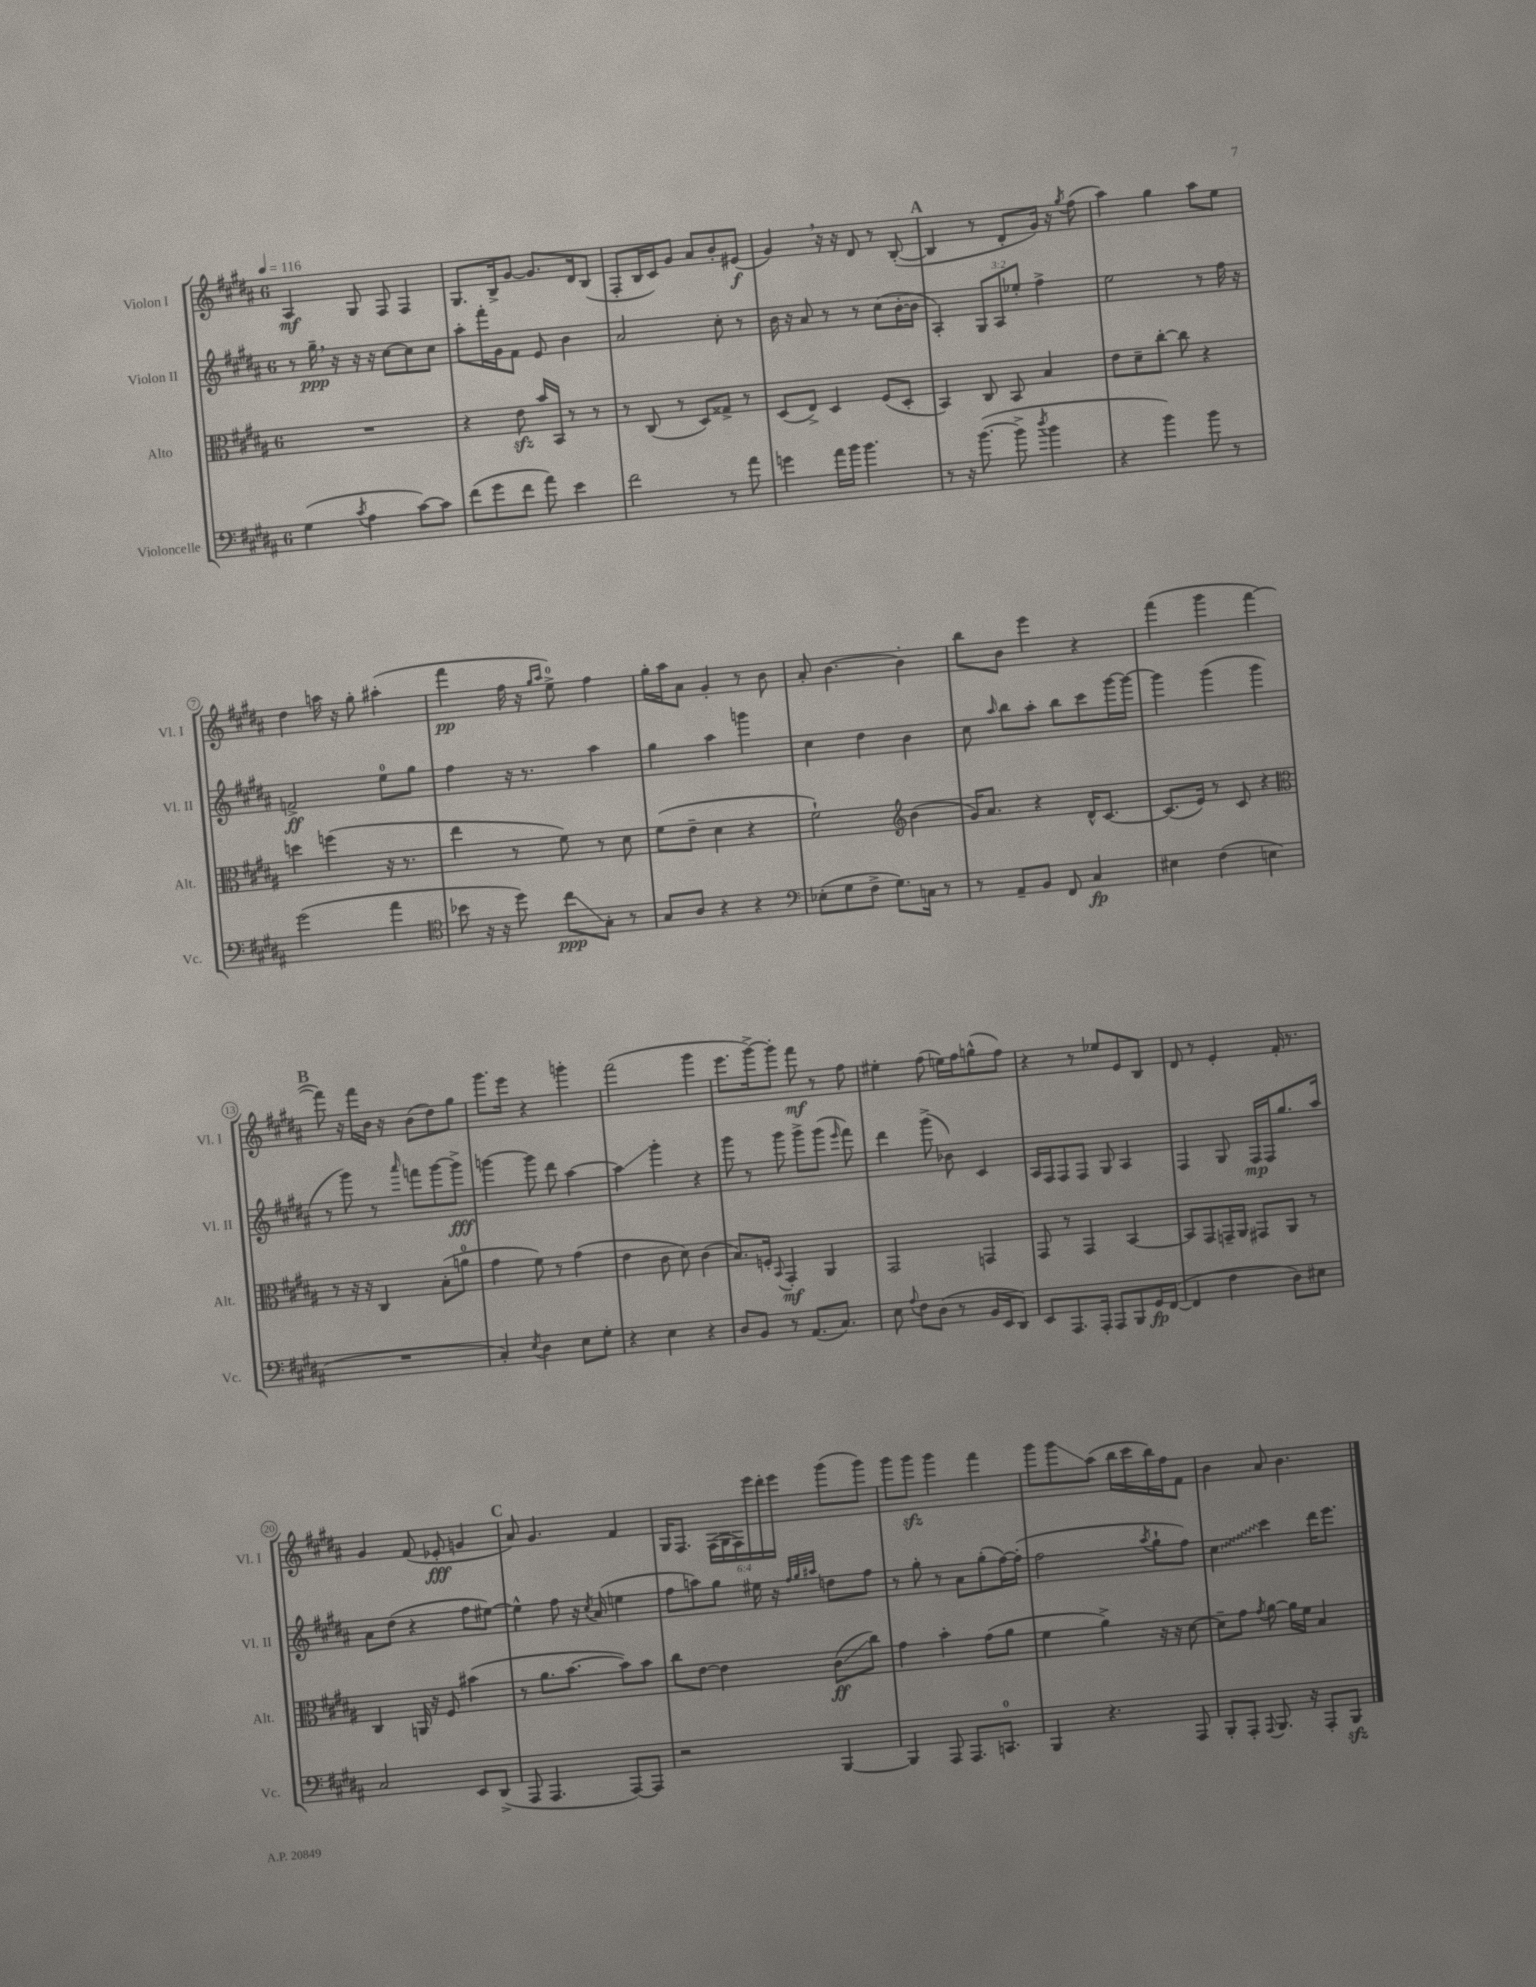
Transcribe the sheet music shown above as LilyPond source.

<<
\new StaffGroup <<
\new Staff = "s0" \with { instrumentName = "Violon I" shortInstrumentName = "Vl. I" } {
    \clef treble \key b \major \once \override Staff.TimeSignature.style = #'single-digit \time 6/8 \override Staff.TupletNumber.text = #tuplet-number::calc-fraction-text \tempo 4 = 116
    \autoBeamOff ais4\mf gis8 fis8 fis4 |
    gis8.[ b16-> gis'8]~ gis'8.[ dis'16 b8]( |
    fis8[-. b16 cis'16) gis'8] ais'8[ b'8-. eis'8]\f( |
    gis'4) \breathe r16 r16 dis'8 r8 b8~-.( |
    \mark \markup { \bold "A" } b4 r8 dis'8[-. gis'16]) r16 \acciaccatura { gis''8 } fis''8( |
    ais''4) gis''4 ais''8[ e''8] |
    dis''4 a''16 r16 gis''8-. ais''4-.( |
    fis'''4\pp fis''16 r16 \grace { gis''16[ ais''16] } e''8-0->) fis''4 |
    gis''16[-. ais''16 ais'8] gis'4-. r8 b'8 |
    ais'8-. b'4.~ b'4-. |
    b''8[ b'8] e'''4 r4 |
    fis'''4( gis'''4 fis'''4~ |
    \mark \markup { \bold "B" } fis'''8) r16 fis'''16[ b'16] r16 b'8[( dis''8) gis''8] |
    gis'''8.[ e'''16] r4 g'''4-. |
    fis'''2( gis'''4 |
    e'''8.[ gis'''16~->) gis'''8]-. fis'''8\mf r8 fis''8 |
    eis''4-. fis''8( e''16[) fis''16 g''8-^( fis''8]) |
    r4 r8 ees''8[ e'8 b8] |
    dis'8 r8 e'4-. fis'16-. r8. |
    gis'4 fis'8( ees'8-.\fff g'4 |
    \mark \markup { \bold "C" } ais'8) gis'4. fis'4 |
    gis16[ fis8.] \tuplet 6/4 { fis16[( gis16 fis16) e'''16 dis'''16-. e'''16] } gis'''8[( gis'''8]) |
    gis'''8[ gis'''8]\sfz gis'''4 fis'''4 |
    gis'''8[ gis'''8\glissando ais''8]( b''16[ cis'''16 b''16) fis''16 fis'8] |
    b'4 ais'8 b'4. \bar "|." |
}
\new Staff = "s1" \with { instrumentName = "Violon II" shortInstrumentName = "Vl. II" } {
    \clef treble \key b \major \once \override Staff.TimeSignature.style = #'single-digit \time 6/8 \override Staff.TupletNumber.text = #tuplet-number::calc-fraction-text
    \autoBeamOff r8 gis''16--\ppp \breathe r16 r16 r16 cis''8[~ cis''8 cis''8] |
    ais''8[-. fis'''16-. gis'16 fis'8] e'8 b'4 |
    ais'2 cis''8-. r8 |
    b'16 r16 ais'8 r8 r8 cis''8[( b'16~-. b'16] |
    \mark \markup { \bold "A" } ais4-.) \tuplet 3/2 { gis8[ ais8 ees''8]-. } fis''4-> |
    e''2 r8 fis''16 r16 |
    f'2->\ff e''8[-0 gis''8] |
    fis''4 r16 r8. ais''4 |
    gis''4 ais''4 g'''4 |
    cis''4 dis''4 b'4 |
    cis''8 \grace { ais''16 } b''8[ ais''8]-. b''8[ cis'''8 gis'''16~ gis'''16]~ |
    gis'''4 gis'''4( gis'''4 |
    \mark \markup { \bold "B" } r8 gis'''8) r8 \grace { ais'''16 } f'''8[ gis'''8~ gis'''8]->\fff |
    g'''4~ g'''8 dis'''8 ais''4~ |
    ais''4\glissando gis'''4-. r4 |
    gis'''8 r8 gis'''8 gis'''8[-> gis'''8]( \grace { e'''16 } fis'''8) |
    dis'''4 gis'''8->( bes'8) cis'4 |
    ais16[ fis16 fis8 fis8] gis8 ais4 |
    fis4 gis8 fis16[\mp fis16 gis''8. ais''16] |
    ais'8[ dis''8]( r4 fis''8[ eis''8]~) |
    \mark \markup { \bold "C" } eis''4-^ fis''8 r16 \acciaccatura { cis''8 } ais'16( e''4 |
    fis''8[ a''8) gis''8] eis''16 r16 \grace { fis''32[ gis''32 ais''32] } d''8[ fis''8] |
    r8 gis''8-. r8 ais'8[ gis''8-.( fis''16~) fis''16]-.( |
    fis''2 \acciaccatura { ais''8 } gis''8[-! fis''8]) |
    \once \override Glissando.style = #'zigzag cis''4\glissando cis'''4 dis'''16[ e'''8.] \bar "|." |
}
\new Staff = "s2" \with { instrumentName = "Alto" shortInstrumentName = "Alt." } {
    \clef alto \key b \major \once \override Staff.TimeSignature.style = #'single-digit \time 6/8
    \autoBeamOff R2. |
    r4 e'8\sfz b'16[ b,16] r8 r8 |
    r8 cis8( r8 dis8[) gisis8]-> r8 |
    dis8[( e8]->) dis4 fis8[( dis8]-. |
    \mark \markup { \bold "A" } b,4) cis8 b,8 b4 |
    e'8[ dis'8-- cis''8]~-. cis''8 r4 |
    d''4 f''4( r16 r8. |
    e''4 r8 fis'8) r8 dis'8 |
    fis'8[( e'8]-- dis'4 r4 |
    fis'2-!) \clef treble b'4( |
    gis'16[) ais'8.] r4 dis'16[-^ cis'8.]~ |
    cis'8.[( e'16]) r8 cis'8 r4 |
    \mark \markup { \bold "B" } \clef alto r8 r16 r16 cis4 b8[-.( a'8]-0 |
    gis'4 fis'8) r8 gis'4( |
    e'4 cis'8 dis'8) cis'4( |
    b8.[) f16]-. \appoggiatura { b,8 } gis,4-.\mf ais,4 |
    gis,2 g,4 |
    gis,8 r8 gis,4 b,4~ |
    b,8[ gis,8 g,16-- ais,16] gis,8[ ais,8] r8 |
    cis4 a,16 r16 fis8 bis'4( |
    \mark \markup { \bold "C" } r8 ais'8.[ b'8.]~ b'8[) b'8] |
    cis''8[ e'8]~ e'4 cis'8[\glissando\ff( cis''8]) |
    gis'4 b'4-. gis'8[( ais'8] |
    fis'4 ais'4->) r16 r16 dis'8~ |
    dis'8[-- gis'8] \acciaccatura { gis'8 } ais'8~ ais'16[ fis'16] b4 \bar "|." |
}
\new Staff = "s3" \with { instrumentName = "Violoncelle" shortInstrumentName = "Vc." } {
    \clef bass \key b \major \once \override Staff.TimeSignature.style = #'single-digit \time 6/8
    \autoBeamOff gis4( \acciaccatura { cis'8 } ais4 cis'8[~) cis'8] |
    fis'8[( gis'8 fis'8] ais'8) e'4 |
    fis'2 r8 ais'8 |
    g'4 ais'16[ b'16] b'4. |
    \mark \markup { \bold "A" } r8 r16 b'8.~( b'8-> \acciaccatura { dis''8 } b'4 |
    r4 b'4) b'8 r8 |
    gis'2( ais'4 |
    \clef tenor bes'8 r16 r16 dis''8) cis''8[\glissando\ppp gis8]-. r8 |
    gis8[ ais8] r4 r4 |
    \clef bass ees8[-.( gis8 fis8]-> gis8.[) c16] r8 |
    r8 ais,8[-- b,8] fis,8 cis4\fp |
    eis4 fis4( e4 |
    \mark \markup { \bold "B" } R2. |
    cis4-.) \acciaccatura { e8 } dis4 e8[ gis8]-. |
    r4 e4 r4 |
    dis8[ b,8] r8 ais,8.[( cis8.]) |
    e8 \appoggiatura { ais8 } fis8[ dis8]( r8 b,16[ e,16 dis,8]) |
    e,8[ ais,,8. ais,,16]-. ais,,8[ b,,8 gis,16\fp fis,16]~( |
    fis,4 fis4 dis8[) eis8] |
    cis2 e,8[ dis,8]->( |
    \mark \markup { \bold "C" } ais,,8 ais,,4. ais,,8[~) ais,,8] |
    r2 b,,4~ |
    b,,4 ais,,8 ais,,8.[ c,8.]-0 |
    b,,4 r4. ais,,8 |
    b,,8[-. ais,,8]-. \appoggiatura { ais,,8 } b,,8. r16 ais,,8[-. b,,8]\sfz \bar "|." |
}
>>
>>
\layout { \context { \Score \override BarNumber.stencil = #(make-stencil-circler 0.1 0.3 ly:text-interface::print) } }
